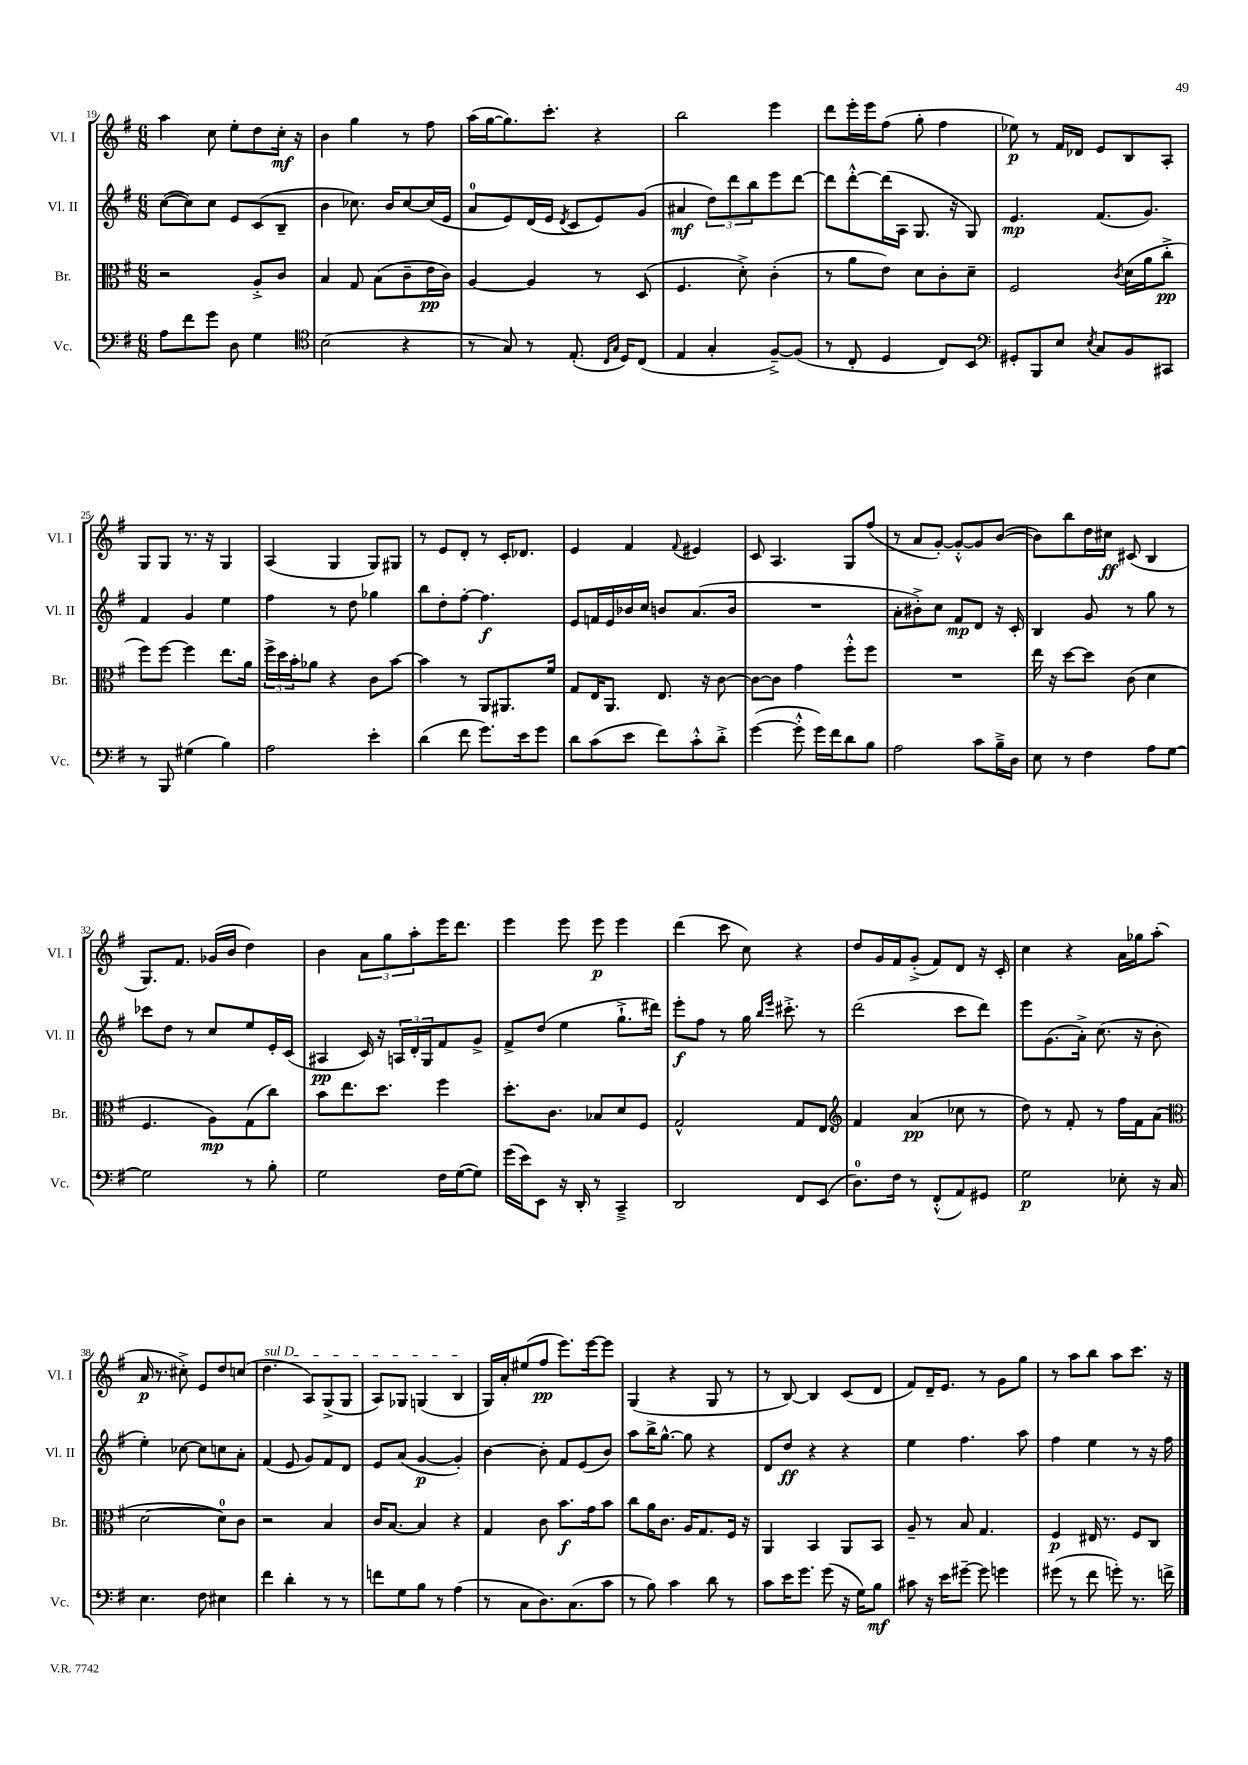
<<
\new StaffGroup <<
\new Staff = "s0" \with { instrumentName = "Vl. I" shortInstrumentName = "Vl. I" } {
    \clef treble \key g \major \numericTimeSignature \time 6/8
    a''4 c''8 e''8-. d''8 c''16-.\mf r16 |
    b'4 g''4 r8 fis''8 |
    a''16( g''16~ g''8.) c'''8.-. r4 |
    b''2 e'''4 |
    d'''8 e'''16-. e'''16 fis''8( g''8-. fis''4 |
    ees''8\p) r8 fis'16 des'16 e'8 b8 a8-. |
    g8 g8 r8. r16 g4 |
    a4( g4 g8) gis8 |
    r8 e'8 d'8-. r8 c'16-. des'8. |
    e'4 fis'4 \appoggiatura { fis'8 } eis'4 |
    c'8 a4. g8 fis''8( |
    r8 a'8 g'8~-.) g'8~-.-^ g'8 b'8~( |
    b'8) b''8 d''16 cis''16\ff cis'8( b4 |
    g8.) fis'8. ges'16( b'16 d''4) |
    b'4 \tuplet 3/2 { a'8 g''8 a''8-. } e'''16 d'''8. |
    e'''4 e'''8 e'''8\p e'''4 |
    d'''4( c'''8 c''8) r4 |
    d''8 g'16 fis'16 g'8-.->( fis'8) d'8 r16 c'16-. |
    c''4 r4 a'16 ges''16 a''8-.( |
    a'16\p r8. cis''8-.->) e'8 d''8 c''8( |
    \once \override TextSpanner.bound-details.left.text = \markup { \italic "sul D" } d''4.\startTextSpan a8) g8->( g8 |
    a8) ges8 g4( b4\stopTextSpan |
    g16) a'16-. eis''8( fis''8\pp e'''8.) e'''16~ e'''8 |
    g4( r4 g8 r8 |
    r8 b8~) b4 c'8( d'8 |
    fis'8) d'16-- e'8. r8 g'8 g''8 |
    r8 a''8 b''8 a''8 c'''8. r16 \bar "|." |
}
\new Staff = "s1" \with { instrumentName = "Vl. II" shortInstrumentName = "Vl. II" } {
    \clef treble \key g \major \numericTimeSignature \time 6/8
    c''8~( c''8) c''8 e'8 c'8( b8-- |
    b'4 ces''8.) b'16 ces''8~ ces''16( e'16 |
    a'8-0 e'8) d'16( e'16 \acciaccatura { d'8 } c'8 e'8) g'8( |
    ais'4\mf \tuplet 3/2 { d''8) d'''8 b''8 } e'''8 d'''8~ |
    d'''8 d'''8~-.-^ d'''16( a16 g8. r16 g8) |
    e'4.\mp fis'8.( g'8.) |
    fis'4 g'4 e''4 |
    fis''4 r8 d''8 ges''4 |
    b''8 d''8-. fis''8~-. fis''4.\f |
    e'8 f'16 e'16 bes'16 c''16 b'8 a'8.( b'16 |
    R2. |
    a'8-. bis'8-.->) c''8 fis'8\mp d'8 r16 c'16-. |
    b4 g'8 r8 g''8 r8 |
    ces'''8 d''8 r8 c''8 e''8 e'16-. c'16( |
    ais4\pp c'16) r16 \tuplet 3/2 { a16 d'16-. g16 } fis'8 g'8-> |
    fis'8-> d''8( e''4 g''8.-!-> dis'''16) |
    e'''8-.\f fis''8 r8 g''16 \grace { b''16 e'''16 } cis'''8.-.-> r8 |
    d'''2( c'''8 d'''8) |
    e'''8 g'8.( a'16-.->) c''8.( r16 b'8-. |
    e''4-.) ces''8~ ces''8 c''8 a'8-. |
    fis'4( e'8 g'8) fis'8 d'8 |
    e'8 a'8( g'4~\p g'4-.) |
    b'4~ b'8-. fis'8 e'8( b'8) |
    a''8 b''16-> g''8.~-^ g''8 r4 |
    d'8 d''8\ff r4 r4 |
    e''4 fis''4. a''8 |
    fis''4 e''4 r8 r16 fis''16 \bar "|." |
}
\new Staff = "s2" \with { instrumentName = "Br." shortInstrumentName = "Br." } {
    \clef alto \key g \major \numericTimeSignature \time 6/8
    r2 a8-.-> c'8 |
    b4 g8 b8( c'8-- e'16\pp c'16) |
    a4~ a4 r8 d8( |
    fis4. d'8-.->) c'4-.( |
    r8 a'8 e'8) d'8 c'8-. d'8-- |
    fis2 \acciaccatura { c'8 } d'16( a'16 c''8-.->\pp |
    fis''8) fis''8~ fis''4 e''8. a'16 |
    \tuplet 3/2 { fis''16-> d''16 b'16-. } aes'8 r4 c'8 b'8~ |
    b'4 r8 a,8 ais,8. fis'16 |
    g8 e16 a,8. e8. r16 c'8~ |
    c'8~ c'8 g'4 fis''8-.-^ fis''8 |
    R2. |
    e''16 r16 d''8~ d''8 c'8( d'4 |
    fis4. a8\mp) g8( c''8) |
    b'8 e''8. d''8. fis''4 |
    d''8.-. c'8. bes8 d'8 fis8 |
    g2-^ g8 e8 |
    \clef treble fis'4 a'4\pp( ces''8 r8 |
    d''8) r8 fis'8-. r8 fis''16 fis'16 a'8( |
    \clef alto d'2~ d'8-0) c'8 |
    r2 b4 |
    c'16 b8.~ b4 r4 |
    g4 c'8 b'8.\f g'16 b'8 |
    c''8 a'16 c'8. a16 g8. fis16 r16 |
    a,4 b,4 a,8 b,8 |
    a8-- r8 b8 g4. |
    fis4\p eis16 r8. fis8 c8 \bar "|." |
}
\new Staff = "s3" \with { instrumentName = "Vc." shortInstrumentName = "Vc." } {
    \clef bass \key g \major \numericTimeSignature \time 6/8
    a8 fis'8 g'8 d8 g4 |
    \clef tenor b2( r4 |
    r8 g8) r8 e8.-.( \grace { c16 g16 } d16) c8( |
    e4 g4-. fis8~--->) fis8( |
    r8 c8-. d4 c8) b,8 |
    \clef bass gis,8-. b,,8 e8 \acciaccatura { e8 } c8 b,8 cis,8 |
    r8 b,,8 gis4( b4) |
    a2 e'4-. |
    d'4( fis'8 g'8.) e'16 g'8 |
    d'8 c'8( e'8 fis'8) c'8-.-^ d'8-.-> |
    g'4~( g'8-.-^ g'16) fis'16 d'8 b8 |
    a2 c'8 b16---> d16 |
    e8 r8 fis4 a8 g8~ |
    g2 r8 b8-. |
    g2 fis16 g16~( g8) |
    g'16( e'16) e,8 r16 d,16-. r8 c,4---> |
    d,2 fis,8 e,8( |
    d8.-0) fis16 r8 fis,8-.-^( a,8) gis,8 |
    g2\p ees8-. r16 c16 |
    e4. fis8 eis4 |
    fis'4 d'4-. r8 r8 |
    f'8 g8 b8 r8 a4( |
    r8 c8 d8.) c8.( c'8 |
    r8 b8) c'4 d'8 r8 |
    c'8 e'16 g'8. g'8( r16 g16) b8\mf |
    cis'8 r16 e'16 gis'8~-- gis'8 g'4 |
    gis'8( r8 fis'8 g'8-.) r8. f'16-> \bar "|." |
}
>>
>>
\layout { \context { \Score currentBarNumber = #19 } }
